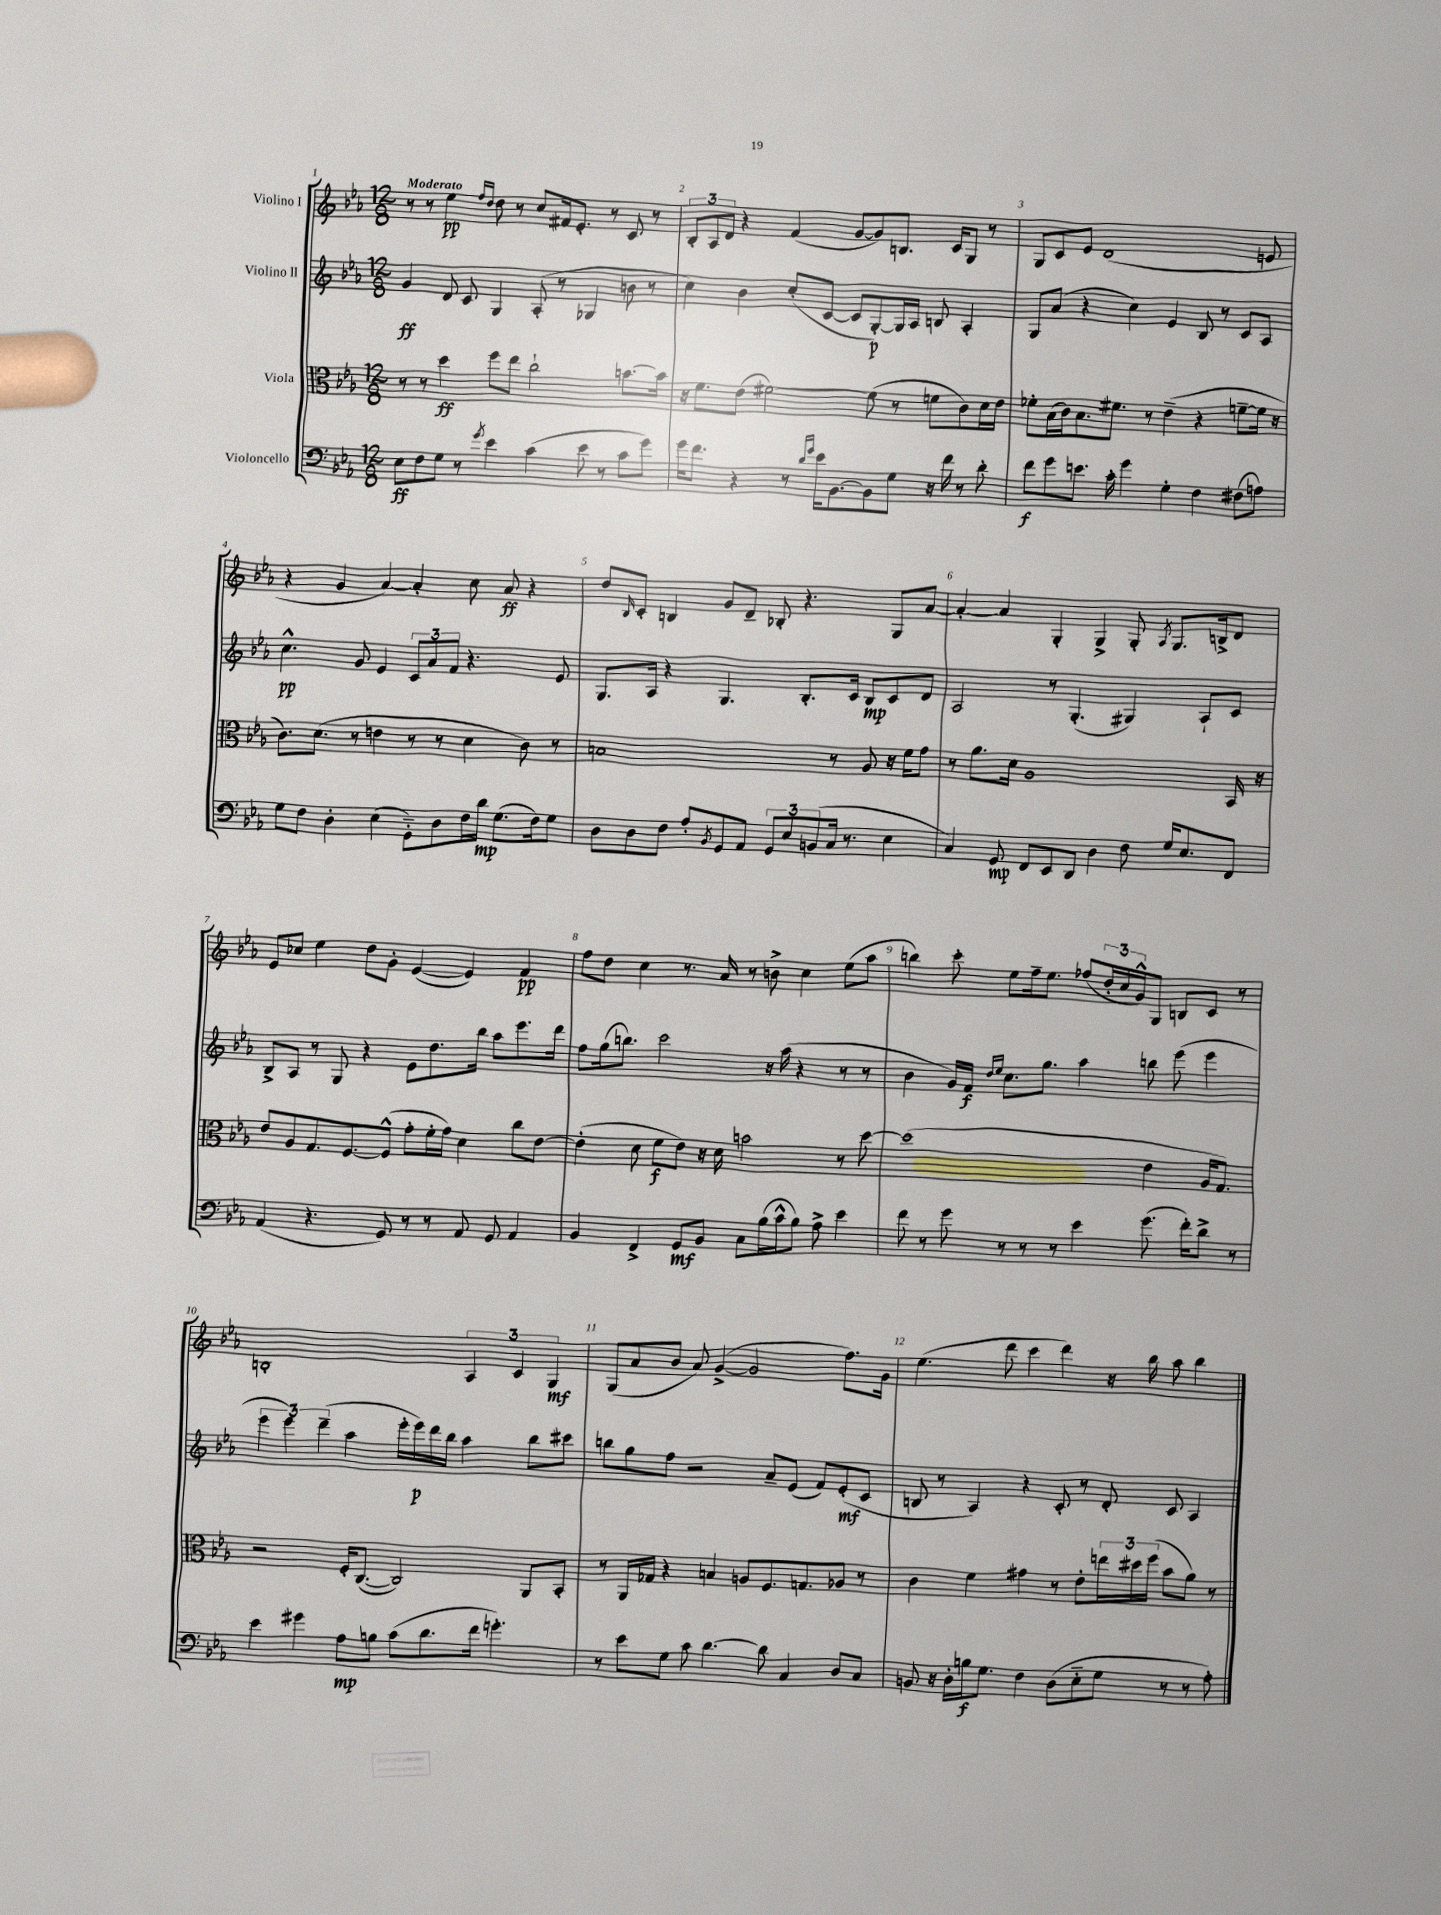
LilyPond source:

<<
\new StaffGroup <<
\new Staff = "s0" \with { instrumentName = "Violino I" } {
    \clef treble \key ees \major \numericTimeSignature \time 12/8 \tempo "Moderato"
    r8 r8 ees''4\pp \grace { f''16 d''16 } d''8 r8 c''8 fis'16 ees'8.-. r8 c'8 r8 |
    \tuplet 3/2 { bes8-. aes8 d'8 } r4 f'4( g'8~ g'8) b8. c'16 g8 r8 |
    g8 c'8 ees'8 d'1( e'8 |
    r4 g'4 aes'4~) aes'4-. c''8 aes'8\ff r4 |
    d''8 \grace { bes16 } c'8-. b4 g'8 d'8-- bes8-. r4. g8 aes'8~ |
    aes'4~-. aes'4 g4-. g4-> g8-. \acciaccatura { aes8 } g8. b16-> d'8 |
    ees'8 ces''8 ees''4 d''8 g'8-. ees'4~( ees'4) f'4\pp |
    f''8 d''8 c''4 r8. aes'16 r8 b'8-> c''4 ees''8( aes''8 |
    b''4) c'''8-. ees''8 f''16-- ees''8. fes''8( \tuplet 3/2 { d''16-. c''16 g'16-^) } g8 b8 c'8 r8 |
    b1-. \tuplet 3/2 { aes4 c'4 g4\mf } |
    g8( aes'8 bes'8 aes'8) g'4~->( g'2 f''8.) g'16 |
    ees''4.( d'''8 c'''4 d'''4) r16 bes''16 aes''8 bes''4 \bar "|." |
}
\new Staff = "s1" \with { instrumentName = "Violino II" } {
    \clef treble \key ees \major \numericTimeSignature \time 12/8
    g'4\ff d'8 c'8 g4 aes8-.( r8 ges4 b'8 r8 |
    c''4) bes'4 c''8-.( c'8~ c'8 g8~-.\p) g16 aes16 b8 aes4-. |
    g8 aes'8( r4 c''4) ees'4 bes8 r8 c'8 aes8 |
    c''4.-^\pp g'8 ees'4 \tuplet 3/2 { c'8 aes'8 f'8 } r4. ees'8 |
    g8. aes16 r4 g4. bes8.-. c'16 bes8\mp c'8 d'8 |
    aes2 r8 g4.-.( gis4) aes8-! c'8 |
    bes8-> aes8 r8 g8 r4 ees'8 d''8. bes''16 aes''8 ees'''8. d'''16 |
    f''8 g''16( b''8.) c'''2 r16 aes''16( r4 r8 r8 |
    bes'4 g'16) f'16\f \grace { d''16 ees''16 } c''8. g''8. aes''4 b''8 ees'''8( ees'''4 |
    \tuplet 3/2 { ees'''4 ees'''4) d'''4--( } aes''4 ees'''16-. ees'''16\p) d'''16 bes''16 aes''4 bes''8 cis'''8 |
    b''8 g''8 f''8 r2 aes'8-- ees'8( f'8) ees'8-.\mf( c'8 |
    b8 r8 aes4) r4 c'8-. r8 d'8-. c'8 aes4 \bar "|." |
}
\new Staff = "s2" \with { instrumentName = "Viola" } {
    \clef alto \key ees \major \numericTimeSignature \time 12/8
    r8 r8 d''4\ff f''8 ees''8 c''2-! b'8.~ b'16 |
    r16 f'8. ees'8( fis'2~) fis'8( r8 f'8 c'8) d'16 ees'16 |
    fes'8-. bes16( c'16) bes8. fis'8. r8 ees'4--( r4 f'8~-- f'16 r16 |
    c'8.) d'8.( r8 e'4 r8 r8 d'4 c'8) r8 |
    b1 r8 aes8 r16 f'16 g'8 |
    r8 aes'8. d'16 aes1 bes,16 r16 |
    ees'8 aes8 g8. f8.~ f8-^( g'8-. f'16-. g'16) d'4 c''8 ees'8~ |
    ees'4-.( d'8 f'8\f ees'8) r16 d'16 b'2 r8 d''8~ |
    d''1( ees'4 aes16 g8.) |
    r2 f16-. c8.~( c2) aes,8 bes,8-. |
    r8 aes,16 ges16 r4 b4 a8 f8. g8. aes8 r8 |
    c'4 f'4 gis'4 r8 ees'8-. \tuplet 3/2 { e''16 dis''16 f''16( } bes'8 aes'8) r8 \bar "|." |
}
\new Staff = "s3" \with { instrumentName = "Violoncello" } {
    \clef bass \key ees \major \numericTimeSignature \time 12/8
    ees8\ff f8 g8 r8 \acciaccatura { g'8 } ees'4 c'4( ees'8 r8 c'8 g'8) |
    g'16 f'8. r4 r8 \grace { d'16 g'16 } ees'16 bes,8.~ bes,8 g8 r16 f'16 r8 d'8-. |
    f'8\f g'8 e'8. c'16-. g'4 g4-. f4 fis8( a8) |
    g8 f8 d4-. ees4( g,8-_) d8 f16 d'16\mp g8.( f16) g8 |
    d8 d8 f8 aes8-. \acciaccatura { bes,8 } g,8 aes,8 \tuplet 3/2 { g,8 ees8 b,8( } c16 r8. ees4 |
    c4) g,8\mp f,8 ees,8 d,8 d4 f8 g16 ees8. f,8 |
    aes,4( r4. g,8) r8 r8 aes,8 g,8 aes,4 |
    bes,4 f,4-> g,8\mf bes,8 c8 bes16( c'16-^ bes8) aes8-> ees'4 |
    f'8 r8 g'8 r8 r8 r8 ees'4 g'8.( f'16-.) d'8-> r8 |
    ees'4 gis'4 aes8\mp b8 c'8( d'8. f'16 g'4.-.) |
    r8 ees'8 g8 c'8 d'4.~ d'8 c4 d8 c8 |
    b,8 r16 d16-. b16\f g8. f4 d8( ees8-_ g8 r8 r8 aes8-.) \bar "|." |
}
>>
>>
\layout { \context { \Score \override BarNumber.break-visibility = ##(#f #t #t) barNumberVisibility = #all-bar-numbers-visible } }
